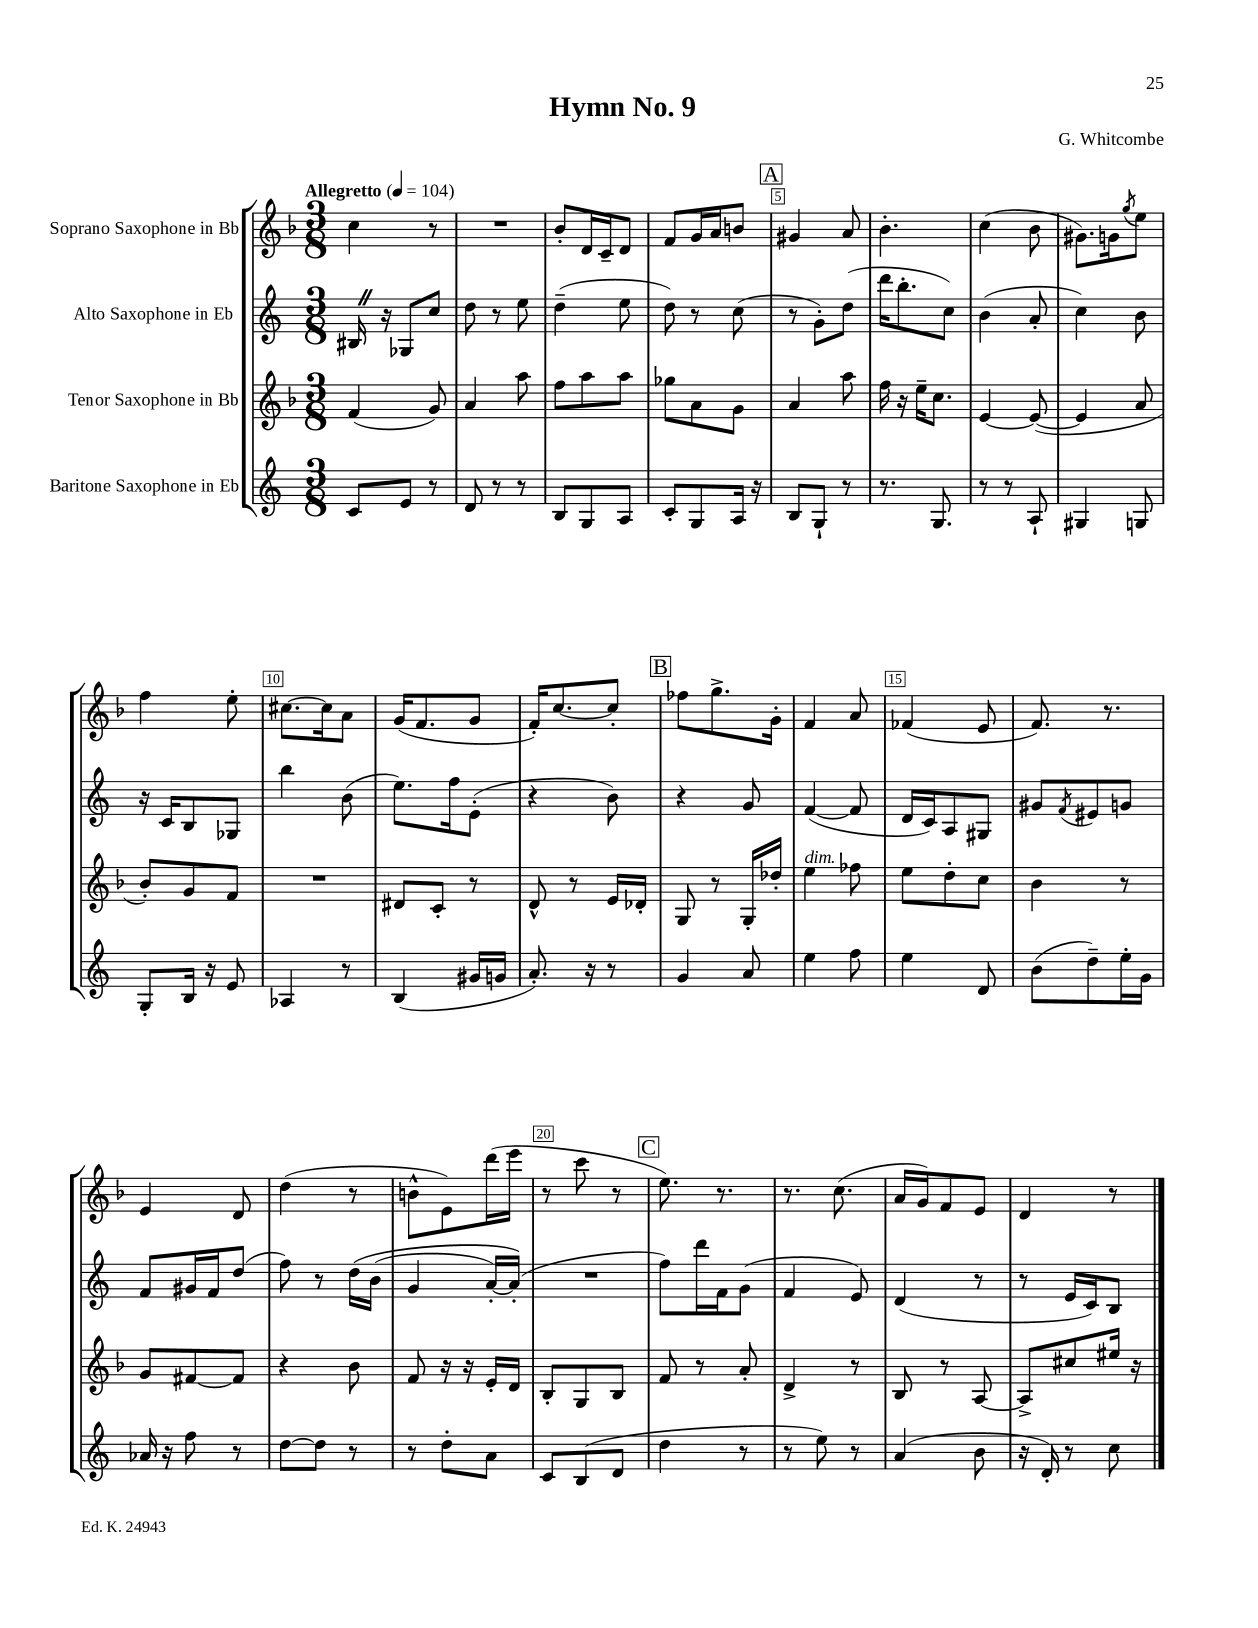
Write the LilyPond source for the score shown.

\header { title = "Hymn No. 9" composer = "G. Whitcombe" }
<<
\new StaffGroup <<
\new Staff = "s0" \with { instrumentName = "Soprano Saxophone in Bb" } {
    \clef treble \key f \major \numericTimeSignature \time 3/8 \tempo "Allegretto" 4 = 104
    c''4 r8 |
    R4. |
    bes'8-. d'16 c'16-- d'8 |
    f'8 g'16 a'16 b'8 |
    \mark \markup { \box "A" } gis'4 a'8 |
    bes'4.-. |
    c''4( bes'8 |
    gis'8.) g'16 \acciaccatura { g''8 } e''8 |
    f''4 e''8-. |
    cis''8.~ cis''16 a'8 |
    g'16( f'8. g'8 |
    f'16-.) c''8.~ c''8-. |
    \mark \markup { \box "B" } fes''8 g''8.-> g'16-. |
    f'4 a'8 |
    fes'4( e'8 |
    f'8.) r8. |
    e'4 d'8 |
    d''4( r8 |
    b'8-^ e'8) d'''16( e'''16 |
    r8 c'''8 r8 |
    \mark \markup { \box "C" } e''8.) r8. |
    r8. c''8.( |
    a'16 g'16) f'8 e'8 |
    d'4 r8 \bar "|." |
}
\new Staff = "s1" \with { instrumentName = "Alto Saxophone in Eb" } {
    \clef treble \key c \major \numericTimeSignature \time 3/8
    bis16 \once \override BreathingSign.text = \markup { \musicglyph "scripts.caesura.straight" } \breathe r16 ges8 c''8 |
    d''8 r8 e''8 |
    d''4--( e''8 |
    d''8) r8 c''8( |
    \mark \markup { \box "A" } r8 g'8-.) d''8( |
    d'''16 b''8.-. c''8) |
    b'4( a'8-. |
    c''4) b'8 |
    r16 c'16 b8 ges8 |
    b''4 b'8( |
    e''8.) f''16 e'8-.( |
    r4 b'8) |
    \mark \markup { \box "B" } r4 g'8 |
    f'4~( f'8 |
    d'16 c'16) a8 gis8 |
    gis'8 \acciaccatura { f'8 } eis'8 g'8 |
    f'8 gis'16 f'16 d''8( |
    f''8) r8 d''16\( b'16( |
    g'4 a'16~-.) a'16-.(\) |
    R4. |
    \mark \markup { \box "C" } f''8) d'''16 f'16 g'8( |
    f'4 e'8) |
    d'4( r8 |
    r8 e'16 c'16) b8 \bar "|." |
}
\new Staff = "s2" \with { instrumentName = "Tenor Saxophone in Bb" } {
    \clef treble \key f \major \numericTimeSignature \time 3/8
    f'4( g'8) |
    a'4 a''8 |
    f''8 a''8 a''8 |
    ges''8 a'8 g'8 |
    \mark \markup { \box "A" } a'4 a''8 |
    f''16 r16 e''16-- c''8. |
    e'4~ e'8~( |
    e'4 a'8 |
    bes'8-.) g'8 f'8 |
    R4. |
    dis'8 c'8-. r8 |
    d'8-^ r8 e'16 des'16-. |
    \mark \markup { \box "B" } g8 r8 g16-. des''16-. |
    e''4^\markup { \italic "dim." } fes''8 |
    e''8 d''8-. c''8 |
    bes'4 r8 |
    g'8 fis'8~ fis'8 |
    r4 bes'8 |
    f'8 r16 r16 e'16-. d'16 |
    bes8-. g8 bes8 |
    \mark \markup { \box "C" } f'8 r8 a'8-. |
    d'4-> r8 |
    bes8 r8 a8~ |
    a8-> cis''8 eis''16 r16 \bar "|." |
}
\new Staff = "s3" \with { instrumentName = "Baritone Saxophone in Eb" } {
    \clef treble \key c \major \numericTimeSignature \time 3/8
    c'8 e'8 r8 |
    d'8 r8 r8 |
    b8 g8 a8 |
    c'8-. g8 a16 r16 |
    \mark \markup { \box "A" } b8 g8-! r8 |
    r8. g8. |
    r8 r8 a8-! |
    gis4 g8 |
    g8-. b16 r16 e'8 |
    aes4 r8 |
    b4( gis'16 g'16 |
    a'8.-.) r16 r8 |
    \mark \markup { \box "B" } g'4 a'8 |
    e''4 f''8 |
    e''4 d'8 |
    b'8( d''8--) e''16-. g'16 |
    aes'16 r16 f''8 r8 |
    d''8~ d''8 r8 |
    r8 d''8-. a'8 |
    c'8 b8( d'8 |
    \mark \markup { \box "C" } d''4 r8 |
    r8 e''8) r8 |
    a'4( b'8 |
    r16 d'16-.) r8 c''8 \bar "|." |
}
>>
>>
\layout { \context { \Score \override BarNumber.break-visibility = ##(#f #t #t) barNumberVisibility = #(every-nth-bar-number-visible 5) \override BarNumber.stencil = #(make-stencil-boxer 0.1 0.3 ly:text-interface::print) } }
